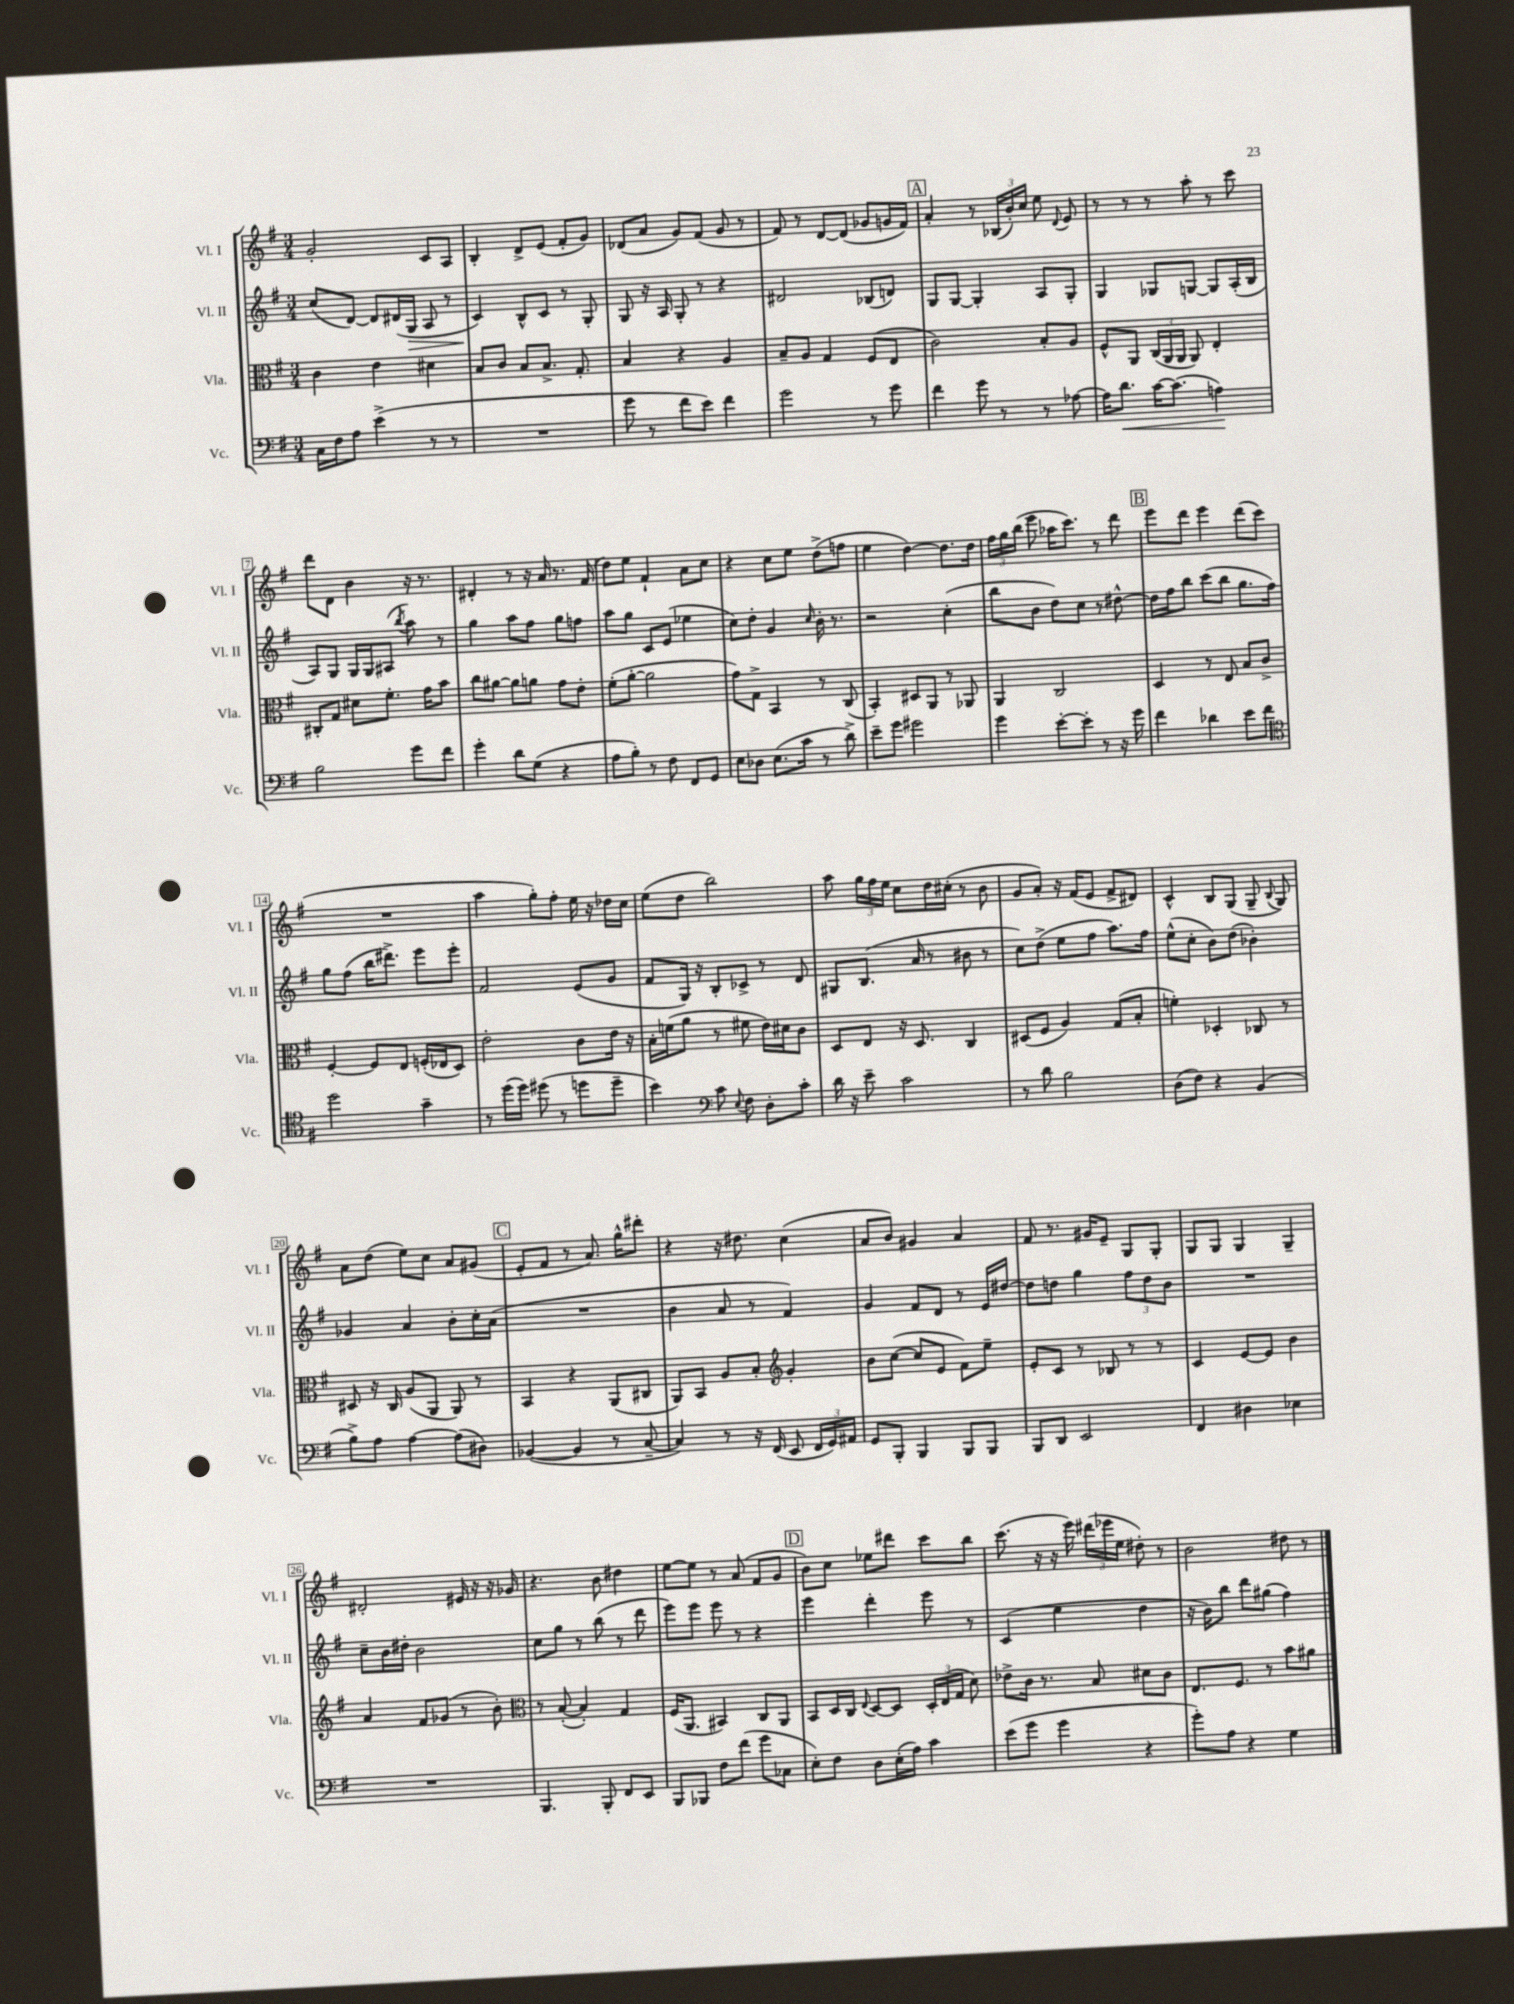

**kern	**kern	**kern	**kern
*staff4	*staff3	*staff2	*staff1
*clefF4	*clefC3	*clefG2	*clefG2
*k[f#]	*k[f#]	*k[f#]	*k[f#]
*M3/4	*M3/4	*M3/4	*M3/4
16C	4c	(8cc	2g'
16F#	.	.	.
8A	.	[8d)	.
(4e^	4e	8d]	.
.	.	(16d#	.
.	.	16G	.
8r	4d#	8A	8c
8r	.	8r	8A
=	=	=	=
2.r	8B	4c)	4B'
.	8c	.	.
.	8B	8B^^	8d^
.	8.B^	8c	(8e
.	.	8r	8f#'
.	8.G'	.	.
.	.	8G'	8g)
=	=	=	=
8g	4B	8G	(8d-
8r	.	16r	8a
.	.	16A	.
8f#	4r	8G'	8g)
8e)	.	8r	(8f#
4f#	4A	4r	8g
.	.	.	8r
=	=	=	=
2g	8B~	2d#	8f#)
.	8A	.	8r
.	4G	.	[8d
.	.	.	(8d]
8r	(8F#	(8B-	8g-
8g	8E	8d)	16g
.	.	.	16f#)
=	=	=	=
4f#	2c)	8G	4a'
.	.	[8G	.
8g	.	4G']	8r
8r	.	.	(24B-
.	.	.	24b')
.	.	.	24cc
8r	8B'	8A	8ee
.	.	.	8qqd
[8A-	8A	8G'	8e
=	=	=	=
16A-]	8F#^^	4G	8r
8.d	.	.	.
.	8AA	.	8r
[16c	(24C	8G-	8r
.	24AA	.	.
(8.c]	.	.	.
.	24AA	.	.
.	8AA)	[8G	8aa'
4A)	4E'	8G]	8r
.	.	(16A'	8ccc
.	.	16B	.
=	=	=	=
2B	8C#'	8A)	8ddd
.	8G	8G	8d
.	8d#	16G	4b
.	.	16G	.
.	8.f#'	(8A#	.
.	.	8qbb	.
8g	.	8aa)	16r
.	16g	.	8.r
8f#	8b	8r	.
=	=	=	=
4g'	8cc	4gg	4d#'
.	[8a#	.	.
8d	8a#]	8aa	8r
(8G	8a	8ff#	16r
.	.	.	16a
4r	8g	8gg	8.r
.	8e'	8ff	.
.	.	.	(16f#
=	=	=	=
8A	(8f#'	8aa	8dd)
8B')	[8a'	8gg	8ee
8r	2a]	8c	4f#`
8F#	.	(8e	.
8FF#	.	4ee-	8a
8GG	.	.	8cc
=	=	=	=
8E	8g)	8cc)	4r
8D-	8G^	8dd'	.
(8.E	4BB	4g	8cc
.	.	.	8ee
16c	.	.	.
.	.	16qqcc	.
8r	8r	16b'	(8dd^
.	.	8.r	.
8d^)	(8C	.	8ff
=	=	=	=
8e~	4BB')	2r	4ee
8g	.	.	.
2g#	8D#	.	[4dd)
.	8AA	.	.
.	8r	(4cc'	8.dd]
.	8AA-	.	.
.	.	.	16dd
=	=	=	=
4g	4AA	8bb	24ff#
.	.	.	24gg
.	.	.	(24bb
.	.	8b	8eee
[8e'	2C	8dd)	16aa-
.	.	.	8.ccc)
8e']	.	8cc	.
8r	.	8r	8r
16r	.	[8dd#^^	8ddd
16g	.	.	.
=	=	=	=
4f#	4D	16dd#]	8eee
.	.	16ff#	.
.	.	8bb	8ddd
4d-	8r	(8ccc	4eee
.	8E	8bb	.
8e	8B	8.gg	(8ddd
8f#	8c^	.	8ccc
.	.	16ff#)	.
=	=	=	=
*clefC4	*	*	*
2dd	[4F#'	8gg	2.r
.	.	(8ff#	.
.	8F#]	16bb	.
.	.	8.ddd#^)	.
.	8E	.	.
4g~	(16F'	8eee	.
.	16E-	.	.
.	8D)	8eee'	.
=	=	=	=
8r	2e'	2f#	4aa
(16dd	.	.	.
16dd)	.	.	.
(8dd#	.	.	8gg')
8r	.	.	8ff#'
8dd	8c	(8e	16ee
.	.	.	16r
8dd~	16e	8g	16dd-
.	16r	.	16cc
=	=	=	=
4b)	16B'	8f#	(8ee
.	(16f	.	.
.	8a	16G)	8dd
.	.	16r	.
*clefF4	*	*	*
8c	8r	8B'	2bb)
8qqE	.	.	.
8F#	8f#	8c-^	.
8D'	16e)	8r	.
.	16d#	.	.
8c'	8c	8d	.
=	=	=	=
16d	8D	8G#	8aa
16r	.	.	.
8e~	8E	(8.B	24gg
.	.	.	24ff#
.	.	.	24ee
2c	16r	.	8cc
.	8.D	16a	.
.	.	8r	16dd
.	.	.	(16cc#'
.	4C	8b#	8r
.	.	8r	8b
=	=	=	=
8r	(8D#	8cc)	8g
8d	8F#	(8dd^	8a')
2B	4A)	8ee	16r
.	.	.	(16f#
.	.	8ff#	8e
.	(8G	8.aa)	8f#^
.	8B'	.	8d#)
.	.	16ff#	.
=	=	=	=
(8D	4f')	(8ee^^	4c^^
8F#)	.	8cc'	.
4r	4D-'	8b)	8B
.	.	(8dd	(8G
(4BB	8C-	4b-')	8G~
.	.	.	8qqB
.	8r	.	8G)
=	=	=	=
8B^)	8D#	4g-	8a
8A	16r	.	(8dd
.	16C	.	.
[4A	(8A	4a	8ee)
.	8AA	.	8cc
(8A]	8AA)	8b'	8a
8D#)	8r	16cc'	(8g#
.	.	(16a	.
=	=	=	=
([4BB-	4BB	2.r	8e'
.	.	.	8f#
4BB-]	4r	.	8r
.	.	.	8.a)
8r	(8AA	.	.
.	.	.	16gg^^
[8C~	8C#	.	8ddd#'
=	=	=	=
4C])	8AA)	4b	4r
.	8BB	.	.
8r	8A	8a	16r
.	.	.	8.dd#
16r	8B'	8r	.
(16FF#	.	.	.
*	*clefG2	*	*
8EE	4g'	4f#)	(4cc
24FF#	.	.	.
24GG)	.	.	.
24AA#	.	.	.
=	=	=	=
8GG	8b	4g	8a
8BBB'	([8cc	.	8b)
4BBB	8cc]	8f#	4g#
.	8e	8d	.
8BBB	8f#)	8r	4a
8BBB	8ee~	16e	.
.	.	[16dd#	.
=	=	=	=
8BBB	8e'	8dd#]	8f#
8DD	8c	8dd	8.r
2EE	8r	4gg	.
.	.	.	16g#
.	8B-	.	8e~
.	8r	12ff#	8G
.	.	12dd	.
.	8r	.	8G'
.	.	12b	.
=	=	=	=
4FF#	4c	2.r	8G
.	.	.	8G
4D#	[8e	.	4G
.	8e]	.	.
4E-	4b	.	4G~
=	=	=	=
2.r	4a	8cc~	2d#'
.	.	16b	.
.	.	16dd#'	.
.	8f#	2b	.
.	(8g-	.	.
.	8r	.	16e#
.	.	.	16r
.	8b')	.	16r
.	.	.	16g-
=	=	=	=
*	*clefC3	*	*
4.BBB	8r	8cc	4.r
.	([8B'	8gg	.
.	4B'])	8r	.
8BBB'	.	(8bb	8b
8FF#	4G	8r	4dd#
8EE	.	8ddd	.
=	=	=	=
8BBB	(16F#	8eee)	[8ee
.	8.AA	.	.
8BBB-	.	8eee	8ee]
8F#	4BB#)	8eee	8r
(8f#	.	8r	(8a
8g	8C	4r	8f#
8C-	8AA	.	8g
=	=	=	=
8E')	8BB	4eee	8b)
8F#	16D	.	8cc
.	16C	.	.
.	8qqE	.	.
8D	[8D	4ddd'	8ee-
(16E'	8D]	.	8ddd#
16A)	.	.	.
4c	24D'	8eee	8ccc
.	(24E	.	.
.	24G	.	.
.	8d)	8r	8bb
=	=	=	=
(8e	8e-^	(4c	(8.ccc
8g	16c	.	.
.	8.r	.	16r
4g	.	4ee	16r
.	.	.	16eee)
.	8B	.	(24ddd#
.	.	.	24eee-
.	.	.	24ee
4r	8d#	4dd	8dd#')
.	8c	.	8r
=	=	=	=
8g')	8.E	16r	2b
.	.	16b)	.
8A	.	8bb	.
.	8.F#	.	.
4r	.	8ddd	.
.	8r	(8gg#	.
4G	8b	4ff#)	8dd#
.	8a#	.	8r
==	==	==	==
*-	*-	*-	*-
